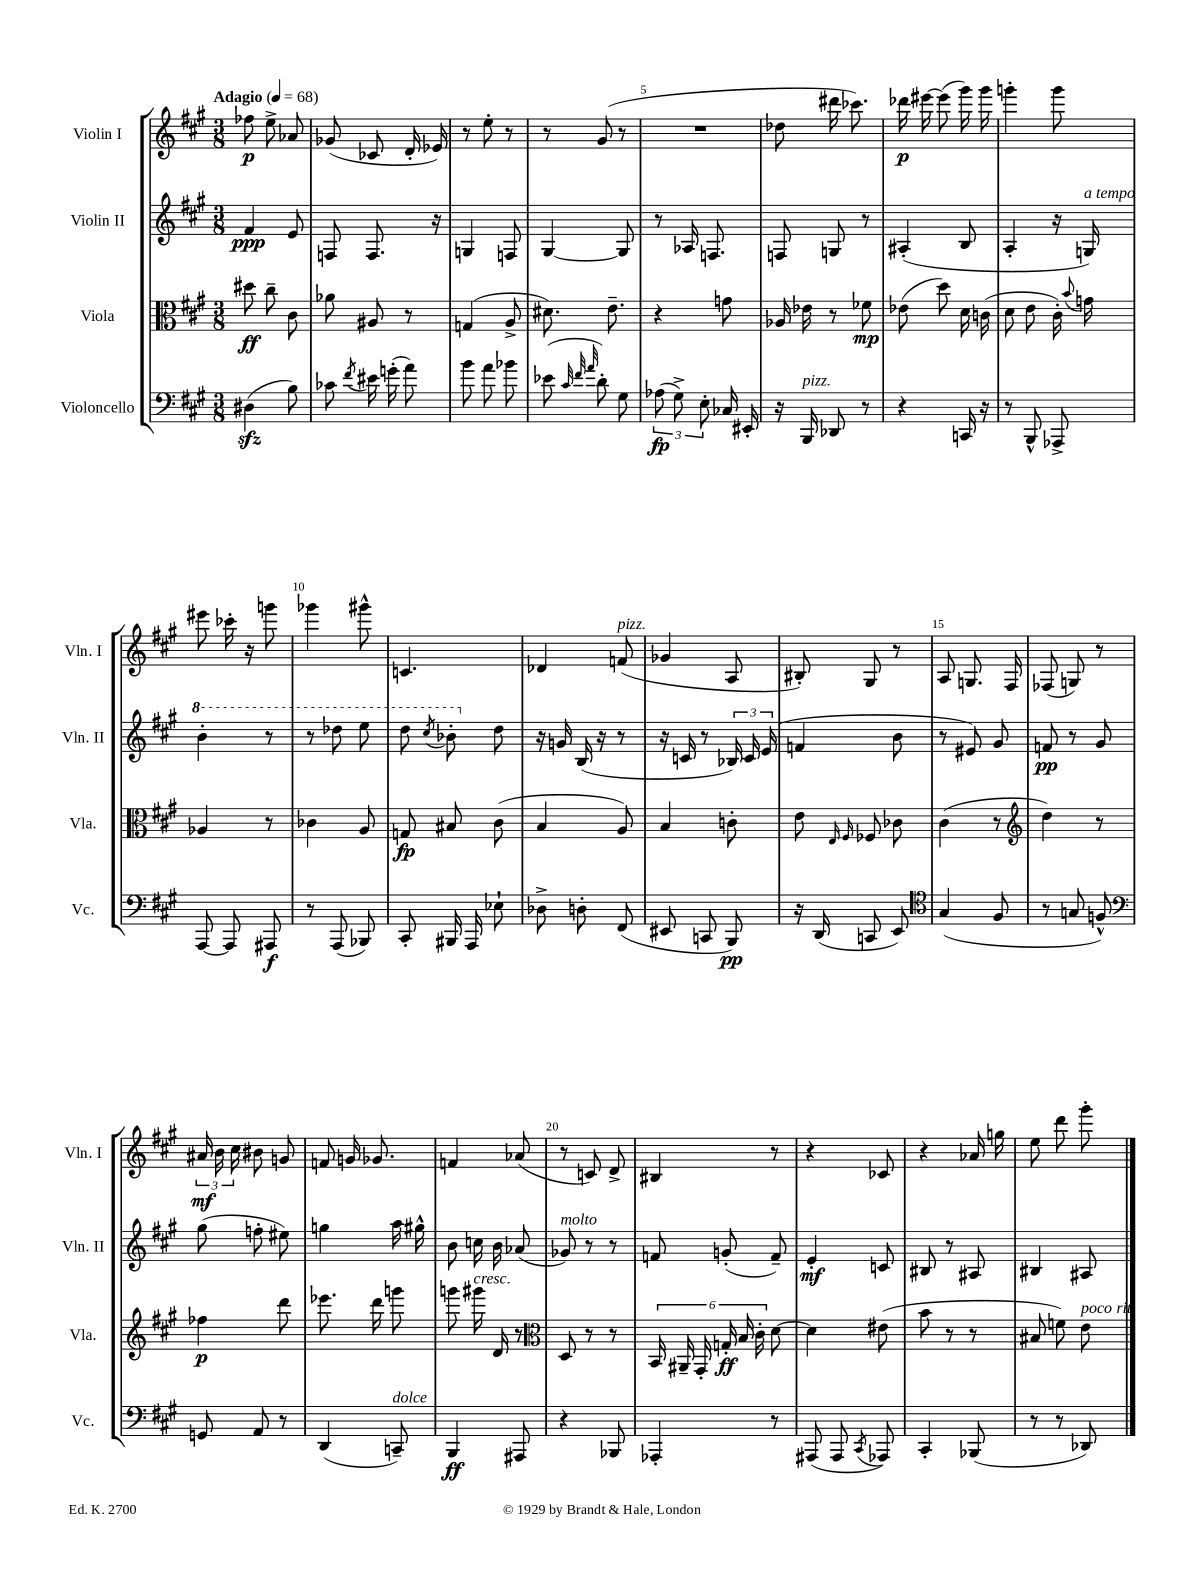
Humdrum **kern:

**kern	**kern	**kern	**kern
*staff4	*staff3	*staff2	*staff1
*clefF4	*clefC3	*clefG2	*clefG2
*k[f#c#g#]	*k[f#c#g#]	*k[f#c#g#]	*k[f#c#g#]
*M3/8	*M3/8	*M3/8	*M3/8
*MM68	*MM68	*MM68	*MM68
(4D#\	8dd#\	4f#/	8ff-\
.	8cc#~\	.	8ee^\
8B\)	8c#\	8e/	8a-/
=	=	=	=
8c-\	8a-\	8F/	(8g-/
8qf#/	.	.	.
16e#\	8A#/	8.F/	8c-/
(16g'\	.	.	.
8a\)	8r	.	16d'/
.	.	16r	16e-/)
=	=	=	=
8b\	(4G/	4G/	8r
8a\	.	.	8ee'\
8b-\	8A^/	8F/	8r
=	=	=	=
(8e-\	8.d#\)	[4G#/	8r
32qqc#/	.	.	.
32qqf#/	.	.	.
32qqa/	.	.	.
8d'\)	.	.	(8g#/
.	8.e~\	.	.
8G#\	.	8G#/]	8r
=	=	=	=
(12A-\	4r	8r	4.r
12G#^\)	.	.	.
.	.	16A-/	.
12E'\	.	.	.
.	.	8.F/	.
16C-/	8g\	.	.
16EE#'/	.	.	.
=	=	=	=
16r	16A-/	8F/	8dd-\
16BBB/	16e-\	.	.
8DD-/	8r	8G/	16ddd#\
.	.	.	8.ccc-\)
8r	8f-\	8r	.
=	=	=	=
4r	(8e-\	(4A#'/	16ddd-\
.	.	.	[16eee#\
.	8dd\)	.	(8eee#\]
16CC/	16d\	8B/	16ggg#\)
16r	(16c\	.	16ggg#\
=	=	=	=
8r	8d\	4A'/	4ggg'\
8BBB^^/	8e\	.	.
8AAA-^/	16c#'\)	16r	8ggg\
.	8qqb/	.	.
.	16g\	16G/)	.
=	=	=	=
[8AAA/	4A-/	4bb'\	8eee#\
8AAA/]	.	.	16ccc-'\
.	.	.	16r
8AAA#/	8r	8r	8ggg\
=	=	=	=
8r	4c-\	8r	4ggg-\
(8AAA/	.	8ddd-\	.
8BBB-/)	8A/	8eee\	8ggg#^^\
=	=	=	=
8CC#'/	8G/	8ddd\	4.c/
.	.	8qccc#/	.
16BBB#/	8B#/	8bb-'\	.
16AAA/	.	.	.
8E-`\	(8c#\	8dd\	.
=	=	=	=
8D-^\	4B/	16r	4d-/
.	.	16g/	.
8D'\	.	(16B/	.
.	.	16r	.
(8FF#/	8A/)	8r	(8f/
=	=	=	=
8EE#/	4B/	16r	4g-/
.	.	16c/	.
8CC/	.	8r	.
8BBB/)	8c'\	24B-/)	8A/
.	.	24c/	.
.	.	(24e/	.
=	=	=	=
16r	8e\	4f/	8B#'/)
(16DD/	.	.	.
.	16qqE/	.	.
.	16qqF#/	.	.
8CC/	8F-/	.	8G#/
8EE/)	8c-\	8b\	8r
=	=	=	=
*clefC4	*	*	*
(4G#/	(4c#\	8r	8A/
.	.	8e#/)	8.G/
8F#/	8r	8g#/	.
.	.	.	16F#/
=	=	=	=
*	*clefG2	*	*
8r	4dd\)	8f/	(8F-/
8G/	.	8r	8G/)
8F^^/)	8r	8g#/	8r
=	=	=	=
*clefF4	*	*	*
8GG/	4ff-\	(8gg#\	24a#/
.	.	.	24b\
.	.	.	24cc#\
8AA/	.	8ff'\	8b#\
8r	8ddd\	8ee#\)	8g/
=	=	=	=
(4DD/	8.eee-\	4gg\	8f/
.	.	.	16g/
.	16ddd\	.	8.g-/
8CC~/)	8ggg\	16aa\	.
.	.	16gg#^^\	.
=	=	=	=
4BBB/	8ggg\	8b\	4f/
.	16ggg#\	16cc\	.
.	16d/	16b\	.
8AAA#/	8r	(8a-/	(8a-/
=	=	=	=
*	*clefC3	*	*
4r	8D/	8g-/)	8r
.	8r	8r	8c/)
8BBB-/	8r	8r	8d^/
=	=	=	=
4AAA-'/	24BB/	8f/	4B#/
.	24AA#~/	.	.
.	24GG#'/	.	.
.	24G'/	(8g'/	.
.	24B/	.	.
.	24c#'\	.	.
8r	[8d\	8f~/)	8r
=	=	=	=
(8AAA#/	4d\]	4e'/	4r
8AAA#/	.	.	.
8qCC#/	.	.	.
8AAA-/)	(8e#\	8c/	8c-/
=	=	=	=
4CC#'/	8b\	8B#/	4r
.	8r	8r	.
(8BBB-/	8r	8A#/	16a-/
.	.	.	16gg\
=	=	=	=
8r	8B#/	4B#/	8ee\
8r	8f\)	.	8ddd\
8DD-/)	8e\	8A#/	8ggg#'\
==	==	==	==
*-	*-	*-	*-
